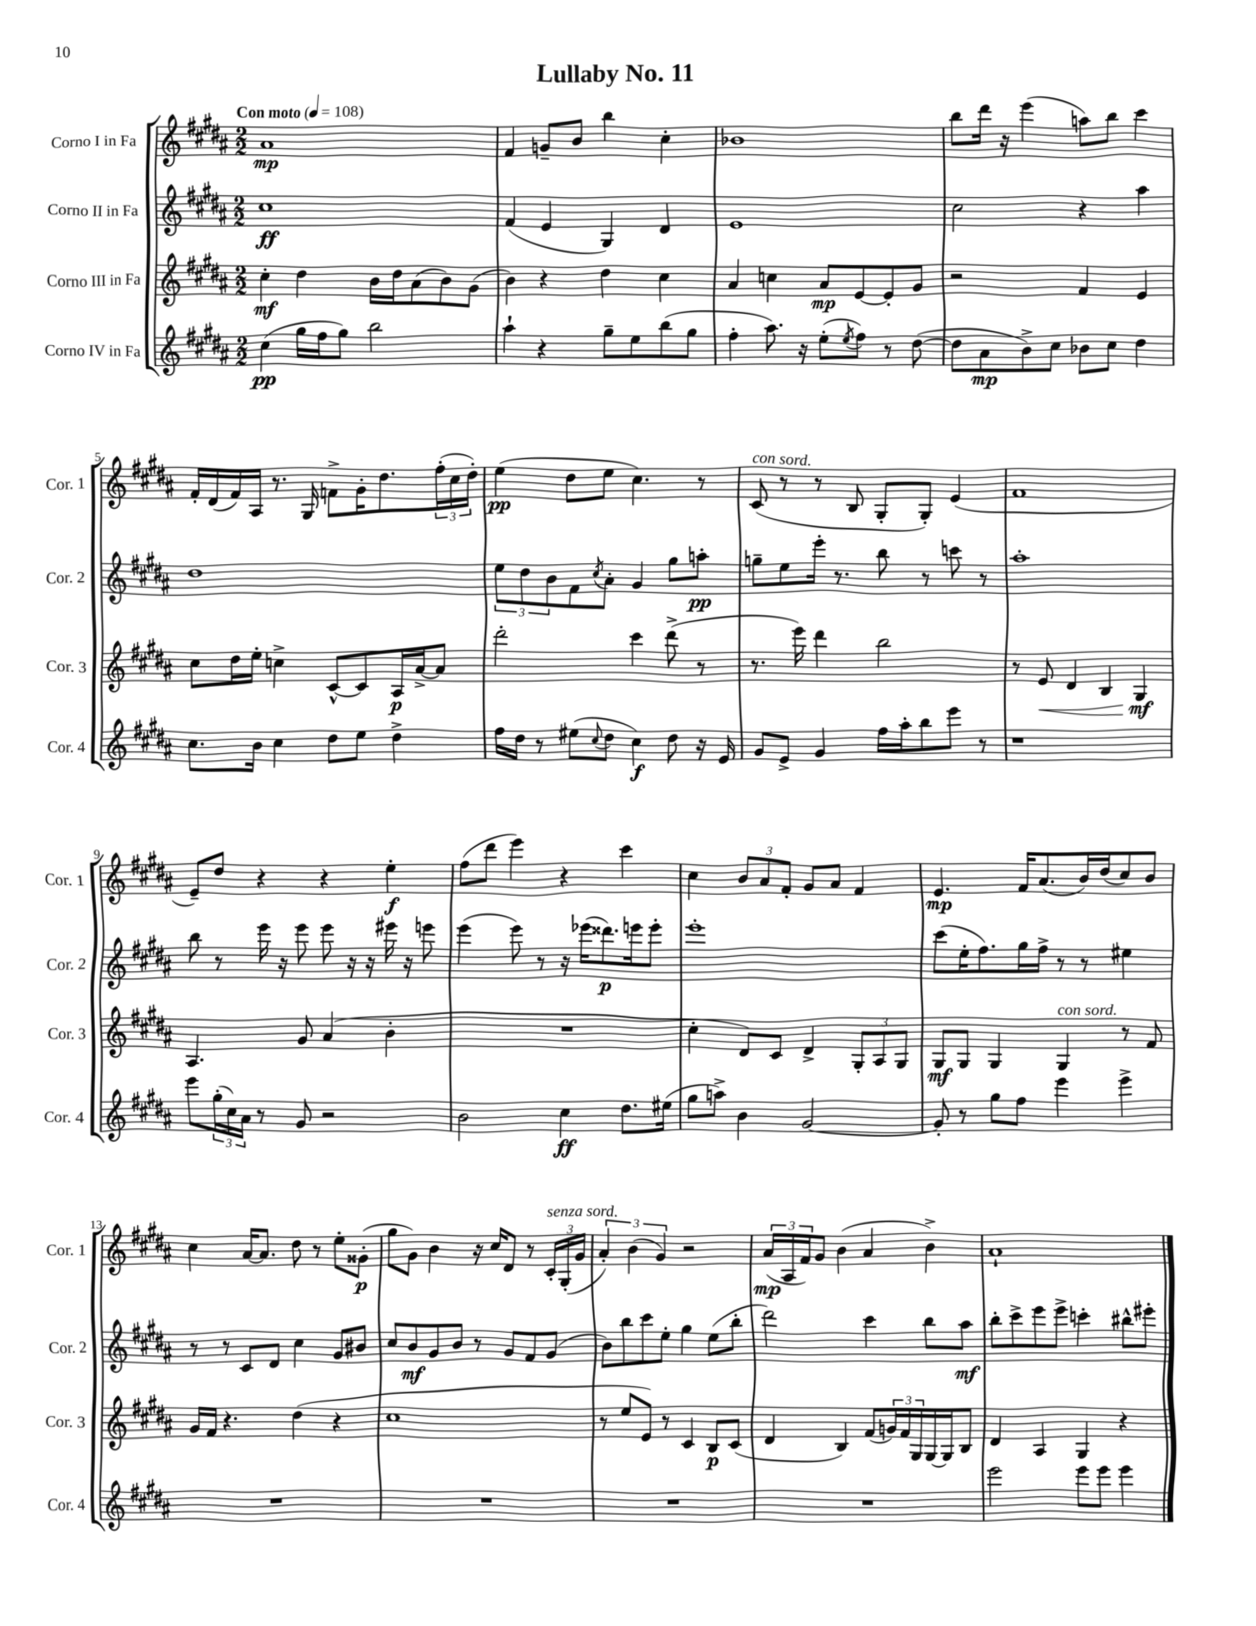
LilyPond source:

\header { title = "Lullaby No. 11" }
<<
\new StaffGroup <<
\new Staff = "s0" \with { instrumentName = "Corno I in Fa" shortInstrumentName = "Cor. 1" } {
    \clef treble \key b \major \numericTimeSignature \time 2/2 \tempo "Con moto" 4 = 108
    ais'1\mp |
    fis'4 g'8-- b'8 b''4 cis''4-. |
    bes'1 |
    b''8 dis'''16 r16 e'''4( a''8) b''8 cis'''4 |
    fis'16-. dis'16( fis'16) ais16 r8. gis16 f'8-> gis'16-. dis''8. \tuplet 3/2 { fis''16-.( cis''16 dis''16-.) } |
    e''4\pp( dis''8 e''8 cis''4.) r8 |
    cis'8^\markup { \italic "con sord." }( r8 r8 b8 gis8-. gis8-.) e'4( |
    fis'1 |
    e'8--) dis''8 r4 r4 e''4-.\f |
    fis''8( dis'''8 e'''4) r4 cis'''4 |
    cis''4 \tuplet 3/2 { b'8 ais'8 fis'8-. } gis'8 ais'8 fis'4 |
    e'4.\mp fis'16 ais'8.( b'16) dis''16( cis''8) b'8 |
    cis''4 ais'16~ ais'8. dis''8 r8 e''8-. gisis'8-.\p( |
    gis''8 gis'8) b'4 r16 cis''16 dis'8 r8 \tuplet 3/2 { cis'16-.^\markup { \italic "senza sord." } gis16-.( gis'16 } |
    \tuplet 3/2 { ais'4-.) b'4( gis'4) } r2 |
    \tuplet 3/2 { ais'16\mp( ais16 fis'16) } gis'8 b'4( ais'4 b'4->) |
    ais'1-! \bar "|." |
}
\new Staff = "s1" \with { instrumentName = "Corno II in Fa" shortInstrumentName = "Cor. 2" } {
    \clef treble \key b \major \numericTimeSignature \time 2/2
    cis''1\ff |
    fis'4( e'4 gis4) dis'4 |
    e'1 |
    cis''2 r4 ais''4 |
    dis''1 |
    \tuplet 3/2 { e''8 dis''8 b'8 } fis'8 \acciaccatura { cis''8 } ais'8-. gis'4 gis''8 a''8-.\pp |
    g''8-- e''8 e'''16-. r8. b''8 r8 c'''8 r8 |
    ais''1-. |
    b''8 r8 e'''16 r16 e'''8 e'''8 r16 r16 eis'''16 r16 e'''8 |
    e'''4( e'''8) r8 r16 ees'''16( disis'''8.\p) e'''16 e'''8-. |
    e'''1-. |
    cis'''8( e''16-. fis''8.) gis''16 fis''16-> r8 r8 eis''4 |
    r8 r8 cis'8 dis'8 cis''4 gis'8 bis'8 |
    cis''8 b'8\mf gis'8 b'8 r8 gis'8 fis'8 gis'8( |
    b'8) b''8 cis'''8 e''8-. gis''4 e''8( b''8-. |
    dis'''2) cis'''4 b''8 ais''8\mf |
    b''8-. cis'''8-> e'''8 e'''8-> c'''4-. bis''8-^ eis'''8-. \bar "|." |
}
\new Staff = "s2" \with { instrumentName = "Corno III in Fa" shortInstrumentName = "Cor. 3" } {
    \clef treble \key b \major \numericTimeSignature \time 2/2
    cis''4-.\mf dis''4 b'16 dis''16 ais'8( b'8) gis'8( |
    b'4) r4 dis''4 cis''4 |
    ais'4 c''4 ais'8\mp e'8~ e'8-. gis'8 |
    r2 fis'4 e'4 |
    cis''8 dis''16 e''16-. c''4-> cis'8~-^ cis'8 ais16\p ais'16~-> ais'8 |
    dis'''2-. cis'''4 dis'''8->( r8 |
    r8. e'''16) dis'''4 b''2 |
    r8 e'8\< dis'4 b4 gis4\mf\! |
    ais4. gis'8 ais'4( b'4-. |
    R1 |
    cis''4-. dis'8) cis'8 dis'4-> \tuplet 3/2 { gis8-. ais8 gis8 } |
    gis8\mf gis8 gis4 gis4^\markup { \italic "con sord." } r8 fis'8 |
    gis'16 fis'16 r4. dis''4( r4 |
    cis''1 |
    r8 e''8 e'8) r8 cis'4 b8\p cis'8( |
    dis'4 b4) fis'8( \tuplet 3/2 { g'16) fis'16 gis16 } gis16~ gis16 b8 |
    dis'4 ais4 gis4 r4 \bar "|." |
}
\new Staff = "s3" \with { instrumentName = "Corno IV in Fa" shortInstrumentName = "Cor. 4" } {
    \clef treble \key b \major \numericTimeSignature \time 2/2
    cis''4\pp( gis''16 fis''16 gis''8) b''2 |
    ais''4-! r4 gis''8-- e''8 b''8( gis''8 |
    fis''4-. ais''8.) r16 e''8-.( \acciaccatura { e''8 } fis''8) r8 dis''8~( |
    dis''8 ais'8\mp b'8->) cis''8 bes'8 cis''8 dis''4 |
    cis''8. b'16 cis''4 dis''8 e''8 dis''4-> |
    fis''16 dis''16 r8 eis''8( \appoggiatura { cis''8 } dis''8 cis''4\f) dis''8 r16 e'16 |
    gis'8 e'8-> gis'4 fis''16 ais''16-. b''8 e'''8 r8 |
    r1 |
    e'''8 \tuplet 3/2 { gis''16-.( cis''16) ais'16 } r8 gis'8 r2 |
    b'2 cis''4\ff dis''8. eis''16( |
    gis''8 a''8->) b'4 gis'2~ |
    gis'8-. r8 gis''8 fis''8 e'''4 e'''4-> |
    R1 |
    R1 |
    R1 |
    R1 |
    e'''2 e'''8 e'''8 e'''4 \bar "|." |
}
>>
>>
